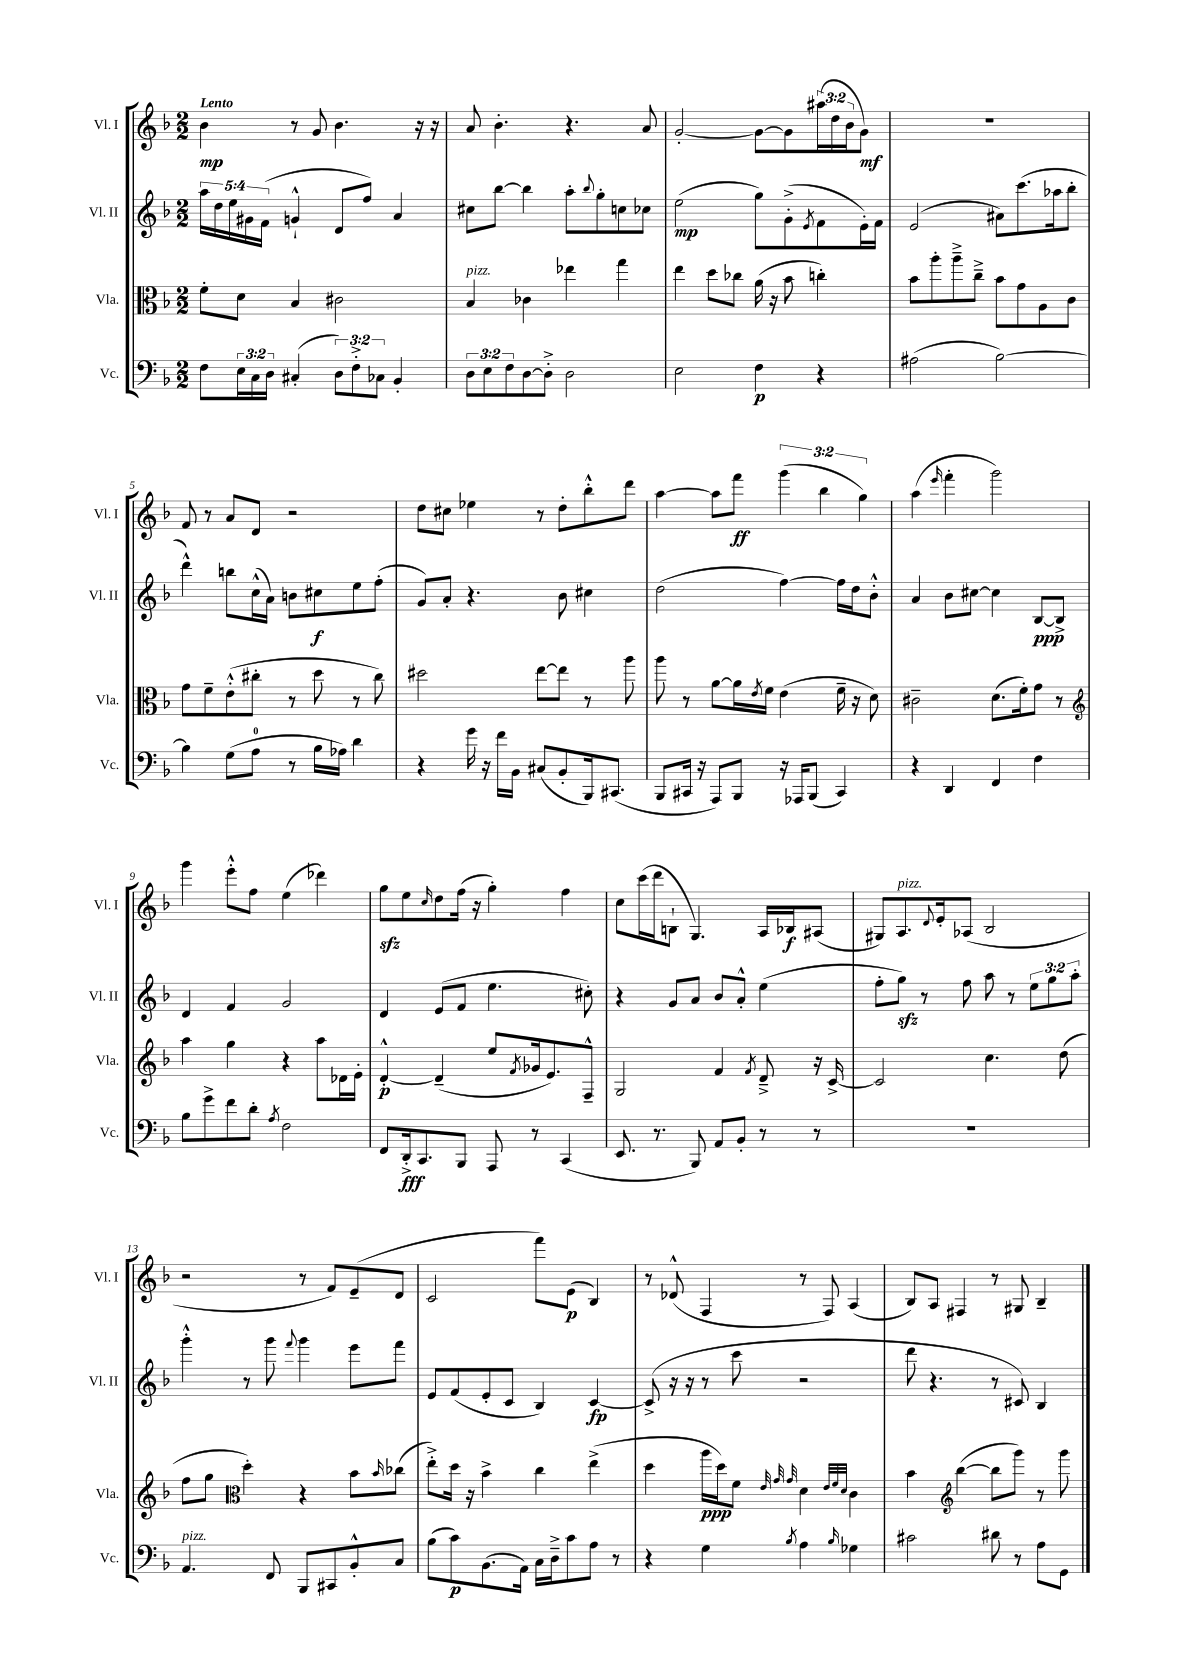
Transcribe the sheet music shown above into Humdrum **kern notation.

**kern	**dynam	**kern	**dynam	**kern	**dynam	**kern	**dynam
*part4	*part4	*part3	*part3	*part2	*part2	*part1	*part1
*staff4	*staff4	*staff3	*staff3	*staff2	*staff2	*staff1	*staff1
*I"Vc.	*	*I"Vla.	*	*I"Vl. II	*	*I"Vl. I	*
*I'Vc.	*	*I'Vla.	*	*I'Vl. II	*	*I'Vl. I	*
*clefF4	*	*clefC3	*	*clefG2	*	*clefG2	*
*k[b-]	*	*k[b-]	*	*k[b-]	*	*k[b-]	*
*M2/2	*	*M2/2	*	*M2/2	*	*M2/2	*
=1	=1	=1	=1	=1	=1	=1	=1
!	!	!	!	!	!	!LO:TX:a:B:t=Lento	!
8F\L	.	8f'\L	.	20aa\LL	.	4b-\	mp
.	.	.	.	20dd\	.	.	.
.	.	.	.	20ee\	.	.	.
24E\L	.	8d\J	.	.	.	.	.
.	.	.	.	20g#X\	.	.	.
24C\	.	.	.	.	.	.	.
.	.	.	.	(20f\JJ	.	.	.
24D\JJ	.	.	.	.	.	.	.
(4C#X'/	.	4B-/	.	4gn`^^/	.	8r	.
.	.	.	.	.	.	8g/	.
12D\L)	.	2c#X\	.	8d/L	.	4.b-\	.
12F'^\	.	.	.	.	.	.	.
.	.	.	.	8ff/J)	.	.	.
12C-X\J	.	.	.	.	.	.	.
4BB-'/	.	.	.	4a/	.	.	.
.	.	.	.	.	.	16r	.
.	.	.	.	.	.	16r	.
=2	=2	=2	=2	=2	=2	=2	=2
!	!	!LO:TX:a:i:t=pizz.	!	!	!	!	!
12D\L	.	4B-/	.	8cc#X\L	.	8a/	.
12E\	.	.	.	.	.	.	.
.	.	.	.	[8bb-\J	.	4.b-'\	.
12F\	.	.	.	.	.	.	.
[8D\	.	4c-X\	.	4bb-\]	.	.	.
8D'^\J]	.	.	.	.	.	.	.
2D\	.	4ee-X\	.	8aa'\L	.	4.r	.
.	.	.	.	8qqbb-/	.	.	.
.	.	.	.	8gg'\	.	.	.
.	.	4gg\	.	8ccn\	.	.	.
.	.	.	.	8cc-X\J	.	8a/	.
=3	=3	=3	=3	=3	=3	=3	=3
2E\	.	4ee\	.	(2ee\	mp	[2g'/	.
.	.	8dd\L	.	.	.	.	.
.	.	8cc-X\J	.	.	.	.	.
4F\	p	(16a\	.	8gg\L)	.	8g\L_	.
.	.	16r	.	.	.	.	.
.	.	8b-\	.	(8g'^\	.	8g\]	.
.	.	.	.	8qe/	.	.	.
4r	.	4ccn'\)	.	8f\	.	(24aa#X\L	.
.	.	.	.	.	.	24dd\	.
.	.	.	.	.	.	24b-\J	.
.	.	.	.	16e'\L)	.	8g\J)	mf
.	.	.	.	16f\JJ	.	.	.
=4	=4	=4	=4	=4	=4	=4	=4
(2A#X\	.	8b-\L	.	(2e/	.	1r	.
.	.	8aa'\	.	.	.	.	.
.	.	8aa~^\	.	.	.	.	.
.	.	8cc~^\J	.	.	.	.	.
[2B-\)	.	8b-\L	.	8a#X\L)	.	.	.
.	.	8g\	.	(8.ccc\	.	.	.
.	.	8A\	.	.	.	.	.
.	.	.	.	16aa-X\k	.	.	.
.	.	8c\J	.	8bb-'\J	.	.	.
!!LO:LB:g=z
=5	=5	=5	=5	=5	=5	=5	=5
4B-\]	.	8g\L	.	4ddd^^\)	.	8f/	.
.	.	8f~\	.	.	.	8r	.
(8G\L	.	(8e'^^\	.	8bbn\L	.	8a/L	.
8A\J	.	8cc#X'\J	.	(16cc^^\L	.	8d/J	.
.	.	.	.	16a\JJ)	.	.	.
8r	.	8r	.	8bn\L	.	2r	.
16B-\LL	.	8dd\	.	8cc#X\	f	.	.
16A-X\JJ)	.	.	.	.	.	.	.
4d\	.	8r	.	8ee\	.	.	.
.	.	8cc#\)	.	(8ff'\J	.	.	.
=6	=6	=6	=6	=6	=6	=6	=6
4r	.	2dd#X\	.	8g/L)	.	8dd\L	.
.	.	.	.	8a'/J	.	8cc#X\J	.
16g\	.	.	.	4.r	.	4ee-X\	.
16r	.	.	.	.	.	.	.
16f\LL	.	.	.	.	.	.	.
16BB-\JJ	.	.	.	.	.	.	.
(8C#X/L	.	[8ee\L	.	.	.	8r	.
8BB-'/	.	8ee\J]	.	8b-\	.	8dd'\L	.
16BBB-/k)	.	8r	.	4cc#X\	.	8bb-'^^\	.
(8.CC#X/J	.	.	.	.	.	.	.
.	.	8aa\	.	.	.	8ddd\J	.
=7	=7	=7	=7	=7	=7	=7	=7
8BBB-/L	.	8aa\	.	(2dd\	.	[4aa\	.
16CC#X/Jk	.	8r	.	.	.	.	.
16r	.	.	.	.	.	.	.
8AAA/L)	.	[8a\L	.	.	.	8aa\L]	.
8BBB-/J	.	16a\L]	.	.	.	8fff\J	ff
.	.	8qe/	.	.	.	.	.
.	.	16f\JJ	.	.	.	.	.
16r	.	(4e\	.	[4ff\)	.	(6ggg\	.
16AAA-X/KL	.	.	.	.	.	.	.
(8BBB-/J	.	.	.	.	.	.	.
.	.	.	.	.	.	6bb-\	.
4CC#/)	.	16f~\	.	16ff\LL]	.	.	.
.	.	16r	.	16dd\J	.	.	.
.	.	.	.	.	.	6gg\)	.
.	.	8d\)	.	8b-'^^\J	.	.	.
=8	=8	=8	=8	=8	=8	=8	=8
4r	.	2c#X~\	.	4a/	.	(4aa\	.
.	.	.	.	.	.	16qqeee/	.
4DD/	.	.	.	8b-\L	.	4fff'\	.
.	.	.	.	[8cc#X\J	.	.	.
4FF/	.	(8.d\L	.	4cc#\]	.	2ggg\)	.
.	.	16f'\k)	.	.	.	.	.
4F\	.	8g\J	.	[8B-/L	ppp	.	.
.	.	8r	.	8B-^/J]	.	.	.
!!LO:LB:g=z
=9	=9	=9	=9	=9	=9	=9	=9
*	*	*clefG2	*	*	*	*	*
8B-\L	.	4aa\	.	4d/	.	4ggg\	.
8g^\	.	.	.	.	.	.	.
8f\	.	4gg\	.	4f/	.	8eee'^^\L	.
8d'\J	.	.	.	.	.	8ff\J	.
8qA/	.	.	.	.	.	.	.
2F\	.	4r	.	2g/	.	(4ee\	.
.	.	8aa\L	.	.	.	4ddd-X\)	.
.	.	16d-X\L	.	.	.	.	.
.	.	16e'\JJ	.	.	.	.	.
=10	=10	=10	=10	=10	=10	=10	=10
8FF/L	.	[4d'^^/	p	4d/	.	8ggzz\L	.
16DD'^/k	fff	.	.	.	.	8ee\	.
8.CC/	.	.	.	.	.	.	.
.	.	.	.	.	.	16qqcc/	.
.	.	(4d~/]	.	(8e/L	.	8dd\	.
8BBB-/J	.	.	.	8f/J	.	(16ff\Jk	.
.	.	.	.	.	.	16r	.
8AAA/	.	8ee/L	.	4.ee\	.	4gg'\)	.
.	.	8qf/	.	.	.	.	.
8r	.	16g-X/k	.	.	.	.	.
.	.	8.e/)	.	.	.	.	.
(4CC/	.	.	.	.	.	4ff\	.
.	.	8F~^^/J	.	8cc#X'\)	.	.	.
=11	=11	=11	=11	=11	=11	=11	=11
8.EE/	.	2G/	.	4r	.	8cc\L	.
.	.	.	.	.	.	(16ccc\L	.
8.r	.	.	.	.	.	16ddd\J	.
.	.	.	.	8g/L	.	8Bn`\J	.
8BBB-/)	.	.	.	8a/J	.	4.G/)	.
8AA/L	.	4f/	.	8b-/L	.	.	.
8BB-'/J	.	.	.	8a'^^/J	.	.	.
.	.	8qf/	.	.	.	.	.
8r	.	8d~^/	.	(4ee\	.	16A/LL	.
.	.	.	.	.	.	16B-X/J	f
8r	.	16r	.	.	.	(8A#X/J	.
.	.	[16c^/	.	.	.	.	.
=12	=12	=12	=12	=12	=12	=12	=12
1r	.	2c/]	.	8ff'\L	.	8G#X/L)	.
!	!	!	!	!	!	!LO:TX:a:i:t=pizz.	!
.	.	.	.	8ggzz\J)	.	8.A/	.
.	.	.	.	8r	.	.	.
.	.	.	.	.	.	8qqd/	.
.	.	.	.	.	.	16e'/k	.
.	.	.	.	8ff\	.	(8A-X/J	.
.	.	4.cc\	.	8aa\	.	2B-/	.
.	.	.	.	8r	.	.	.
.	.	.	.	12ee\L	.	.	.
.	.	.	.	12gg\	.	.	.
.	.	(8dd\	.	.	.	.	.
.	.	.	.	12aa'\J	.	.	.
!!LO:LB:g=z
=13	=13	=13	=13	=13	=13	=13	=13
!LO:TX:a:i:t=pizz.	!	!	!	!	!	!	!
4.AA/	.	8ff\L	.	4ggg'^^\	.	2r	.
.	.	8gg\J	.	.	.	.	.
*	*	*clefC3	*	*	*	*	*
.	.	4dd'\)	.	8r	.	.	.
8FF/	.	.	.	8ggg\	.	.	.
.	.	.	.	8qqfff/	.	.	.
8BBB-/L	.	4r	.	4ggg\	.	8r	.
8CC#X/	.	.	.	.	.	8f/L)	.
8BB-'^^/	.	8b-\L	.	8eee\L	.	(8e~/	.
.	.	16qqb-/	.	.	.	.	.
8C/J	.	(8cc-X\J	.	8fff\J	.	8d/J	.
=14	=14	=14	=14	=14	=14	=14	=14
(8B-\L	.	8ee'^\L)	.	8e/L	.	2c/	.
8c\)	p	16dd\Jk	.	(8f/	.	.	.
.	.	16r	.	.	.	.	.
(8.BB-\	.	4b-^\	.	8e'/	.	.	.
.	.	.	.	8c/J	.	.	.
16AA\Jk)	.	.	.	.	.	.	.
16C\LL	.	4cc\	.	4B-/)	.	8fff\L)	.
16D~^\J	.	.	.	.	.	.	.
8c\	.	.	.	.	.	(8e\J	p
8A\J	.	(4ee^\	.	[4c/	fp	4B-/)	.
8r	.	.	.	.	.	.	.
=15	=15	=15	=15	=15	=15	=15	=15
4r	.	4dd\	.	(8c^/]	.	8r	.
.	.	.	.	16r	.	(8d-X^^/	.
.	.	.	.	16r	.	.	.
4G\	.	16aa\LL	ppp	8r	.	4F/	.
.	.	16dd\J)	.	.	.	.	.
.	.	8f\J	.	8ccc\	.	.	.
.	.	32qqe/	.	.	.	.	.
.	.	32qqg/	.	.	.	.	.
8qB-/	.	32qqg/	.	.	.	.	.
4A\	.	4d\	.	2r	.	8r	.
.	.	.	.	.	.	8F/)	.
.	.	32qqe/LLL	.	.	.	.	.
.	.	32qqf/	.	.	.	.	.
16qqB-/	.	32qqd/JJJ	.	.	.	.	.
4G-X\	.	4c\	.	.	.	(4A/	.
=16	=16	=16	=16	=16	=16	=16	=16
2c#X\	.	4b-\	.	8ddd\	.	8B-/L)	.
.	.	.	.	4.r	.	8A/J	.
*	*	*clefG2	*	*	*	*	*
.	.	([4bb-\	.	.	.	4F#X/	.
8d#X\	.	8bb-\L]	.	8r	.	8r	.
8r	.	8ggg\J)	.	8c#X/)	.	8G#X/	.
8A\L	.	8r	.	4B-/	.	4B-~/	.
8GG\J	.	8ggg\	.	.	.	.	.
==	==	==	==	==	==	==	==
*-	*-	*-	*-	*-	*-	*-	*-
